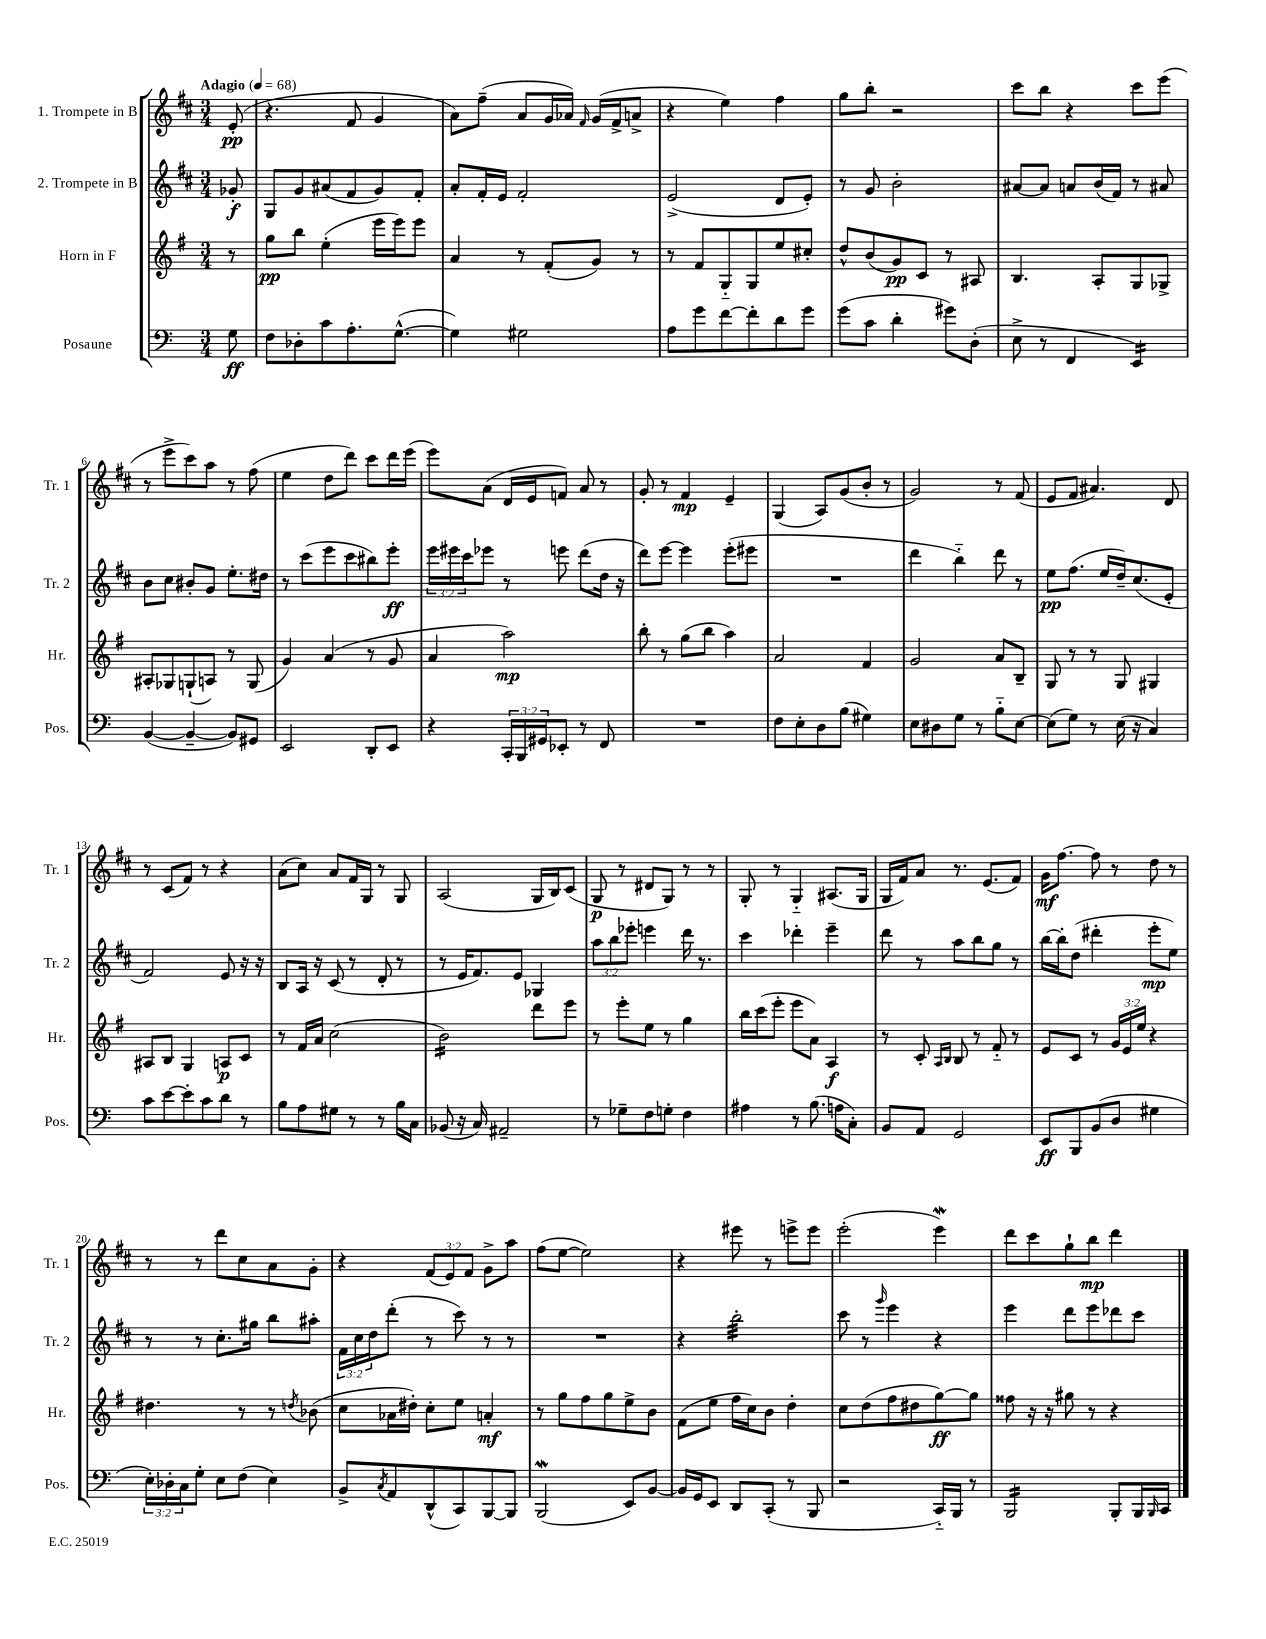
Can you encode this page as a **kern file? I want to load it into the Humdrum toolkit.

**kern	**kern	**kern	**kern
*staff4	*staff3	*staff2	*staff1
*clefF4	*clefG2	*clefG2	*clefG2
*k[]	*k[f#]	*k[f#c#]	*k[f#c#]
*M3/4	*M3/4	*M3/4	*M3/4
*MM68	*MM68	*MM68	*MM68
8G\	8r	8g-'/	(8e'/
=	=	=	=
8F\L	8gg\L	8G/L	4.r
8D-'\	8bb\J	8g/	.
8c\	(4ee'\	(8a#/	.
8.A'\	.	8f#/	8f#/
.	16eee\LL	8g/)	4g/
([8.G^^\J	16eee\J)	.	.
.	8eee\J	8f#'/J	.
=	=	=	=
4G\])	4a/	8a'/L	8a\L)
.	.	16f#'/L	(8ff#~\J
.	.	16e/JJ	.
2G#\	8r	2f#'/	8a/L
.	(8f#'/L	.	16g/L
.	.	.	16a-/JJ)
.	.	.	16qqf#/
.	8g/J)	.	(16g/LL
.	.	.	16f#^/J
.	8r	.	8a^/J
=	=	=	=
8A\L	8r	(2e^/	4r
8g\	8f#/L	.	.
[8f\	8G'~/	.	4ee\)
8f'\]	8G/	.	.
8d\	8ee/	8d/L	4ff#\
8g\J	8cc#'/J	8e'/J)	.
=	=	=	=
(8g\L	8dd^^/L	8r	8gg\L
8c\J	(8b/	8g/	8bb'\J
4d'\	8g/)	2b'\	2r
.	8c/J	.	.
8g#\L)	8r	.	.
(8D'\J	8A#/	.	.
=	=	=	=
8E^\	4.B/	[8a#/L	8ccc#\L
8r	.	8a#/]J	8bb\J
4FF/	.	8a/L	4r
.	8A'/L	(16b/L	.
.	.	16f#/JJ)	.
4EE/)	8G/	8r	8ccc#\L
.	8G-^/J	8a#/	(8eee\J
=	=	=	=
([4BB/	8A#'/L	8b\L	8r
.	8G-/	8cc#\J	8eee^\L
4BB~/_	(8G`/	8b#'/L	8ccc#\)
.	8A/J)	8g/J	8aa\J
8BB/]L)	8r	8.ee'\L	8r
8GG#/J	(8G/	.	(8ff#\
.	.	16dd#\Jk	.
=	=	=	=
2EE/	4g/)	8r	4ee\
.	.	(8ccc#\L	.
.	(4a/	8eee\	8dd\L
.	.	8ccc#\	8ddd\J)
8DD'/L	8r	8bb#\)	8ccc#\L
8EE/J	8g/	8eee'\J	16ddd\L
.	.	.	(16eee\JJ
=	=	=	=
4r	4a/	24eee\LL	8eee\L)
.	.	24eee#\	.
.	.	24ccc#\J	.
.	.	8eee-\J	(8a\J
24CC'/LL	2aa\)	8r	16d/LL
24BBB/	.	.	.
.	.	.	16e/J
24GG#/J	.	.	.
8EE-'/J	.	8eee\	8f/J)
8r	.	(8ddd\L	8a/
8FF/	.	16dd\Jk	8r
.	.	16r	.
=	=	=	=
2.r	8bb'\	8ddd\L)	8g'/
.	8r	[8eee\J	8r
.	(8gg\L	4eee\]	4f#/
.	8bb\J	.	.
.	4aa\)	(8eee'\L	4e~/
.	.	8eee#\J	.
=	=	=	=
8F\L	2a/	2.r	(4G/
8E'\	.	.	.
8D\	.	.	8A/L)
(8B\J	.	.	(8g/
4G#\)	4f#/	.	8b'/J
.	.	.	8r
=	=	=	=
8E\L	2g/	4ddd\	2g/)
8D#\	.	.	.
8G\J	.	4bb'~\)	.
8r	.	.	.
8B'~\L	8a/L	8ddd\	8r
[8E\J	8B~/J	8r	(8f#/
=	=	=	=
(8E\]L	8G/	8ee\L	8e/L
8G\J)	8r	(8.ff#\J	8f#/J
8r	8r	.	4.a#/)
.	.	16ee/LL	.
(16E\	8G/	16dd~/J)	.
16r	.	(8.cc#/	.
4C/)	4G#/	.	.
.	.	8e'/J	8d/
=	=	=	=
8c\L	8A#/L	2f#/)	8r
[8e\	8B/J	.	(8c#/L
8e'\]	4G/	.	8f#/J)
8c\	.	.	8r
8d\J	8A/L	8e/	4r
8r	8c/J	16r	.
.	.	16r	.
=	=	=	=
8B\L	8r	8B/L	(8a\L
8A\	16f#/LL	16A/Jk	8cc#\J)
.	16a/JJ	16r	.
8G#\J	(2cc\	(8c#/	8a/L
8r	.	8r	16f#/L
.	.	.	16G/JJ
8r	.	8d'/	8r
16B\LL	.	8r	8G/
16C\JJ	.	.	.
=	=	=	=
(8BB-/	2b\)	8r	(2A/
16r	.	16e/LK	.
16C/)	.	8.f#/)	.
2AA#~/	.	.	.
.	.	8e/J	.
.	8ddd\L	4G-/	16G/LL
.	.	.	16B/J)
.	8eee\J	.	(8c#/J
=	=	=	=
8r	8r	12aa\L	8G/
.	.	12bb\	.
8G-~\L	8eee'\L	.	8r
.	.	12eee-'\J	.
8F\	8ee\J	4eee\	8d#/L
8G'\J	8r	.	8G/J)
4F\	4gg\	16ddd\	8r
.	.	8.r	.
.	.	.	8r
=	=	=	=
4A#\	16bb\LL	4ccc#\	8G'/
.	(16ccc\J	.	.
.	8eee'\J	.	8r
8r	8eee\L	4ddd-'\	4G'~/
(8.B\	8a\J)	.	.
.	4A/	4eee~\	(8.A#/L
16A\LK	.	.	.
8C'\J)	.	.	.
.	.	.	16G/Jk
=	=	=	=
8BB/L	8r	8ddd\	16G/LL
.	.	.	16f#/J)
8AA/J	8c'/	8r	8a/J
.	16qqA/LL	.	.
.	16qqB/JJ	.	.
2GG/	8B/	8aa\L	8.r
.	8r	8bb\	.
.	.	.	(8.e/L
.	8f#'~/	8gg\J	.
.	8r	8r	8f#/J)
=	=	=	=
8EE/L	8e/L	[16bb\LL	16g\LK
.	.	16bb'\]J	[8.ff#\J
8BBB/	8c/J	(8dd\J	.
(8BB/	8r	4ddd#'\	8ff#\]
8D/J	24g/LL	.	8r
.	24e/	.	.
.	24ee/JJ	.	.
4G#\	4r	8eee'\L	8dd\
.	.	8ee\J)	8r
=	=	=	=
24E'\LL)	4.dd#\	8r	8r
24D-'\	.	.	.
24C\J	.	.	.
8G'\J	.	8r	8r
8E\L	.	8.cc#'\L	8ddd\L
(8F\J	8r	.	8cc#\
.	.	16gg#\Jk	.
4E\)	8r	8bb\L	8a\
.	8qdd/	.	.
.	(8b-\	8aa#'\J	8g'\J
=	=	=	=
8BB^/L	8cc\L	24f#\LL	4r
.	.	24cc#\	.
.	.	24dd\J	.
8qC/	.	.	.
8AA/	16a-\L	(8ddd'\J	.
.	16dd#'\JJ)	.	.
(8DD^^/	8cc'\L	8r	(12f#/L
.	.	.	12e/)
8CC/)	8ee\J	8ccc#\)	.
.	.	.	12f#/J
[8BBB/	4a'/	8r	8g^\L
8BBB/]J	.	8r	8aa\J
=	=	=	=
(2BBB/	8r	2.r	(8ff#\L
.	8gg\L	.	[8ee\J
.	8ff#\	.	2ee\])
.	8gg\	.	.
8EE/L)	8ee^\	.	.
[8BB/J	8b\J	.	.
=	=	=	=
16BB/]LL	(8f#\L	4r	4r
16GG/J	.	.	.
8EE/J	8ee\J	.	.
8DD/L	16ff#\LL	2bb'\	8eee#\
.	16cc\J)	.	.
(8CC'/J	8b\J	.	8r
8r	4dd'\	.	8eee^\L
8BBB/	.	.	8eee\J
=	=	=	=
2r	8cc\L	8ccc#\	(2eee'\
.	(8dd\	8r	.
.	.	16qqggg/	.
.	8ff#\	4eee\	.
.	8dd#\	.	.
16CC'~/LL)	[8gg\)	4r	4eee\)
16BBB/JJ	.	.	.
8r	8gg\]J	.	.
=	=	=	=
2BBB/	8ff##\	4eee\	8ddd\L
.	16r	.	8ccc#\
.	16r	.	.
.	8gg#\	8ddd\L	8gg`\
.	8r	8eee\	8bb\J
8BBB'/L	4r	8ddd-\	4ddd\
16BBB/L	.	8ccc#\J	.
16qqBBB/	.	.	.
16CC/JJ	.	.	.
==	==	==	==
*-	*-	*-	*-
